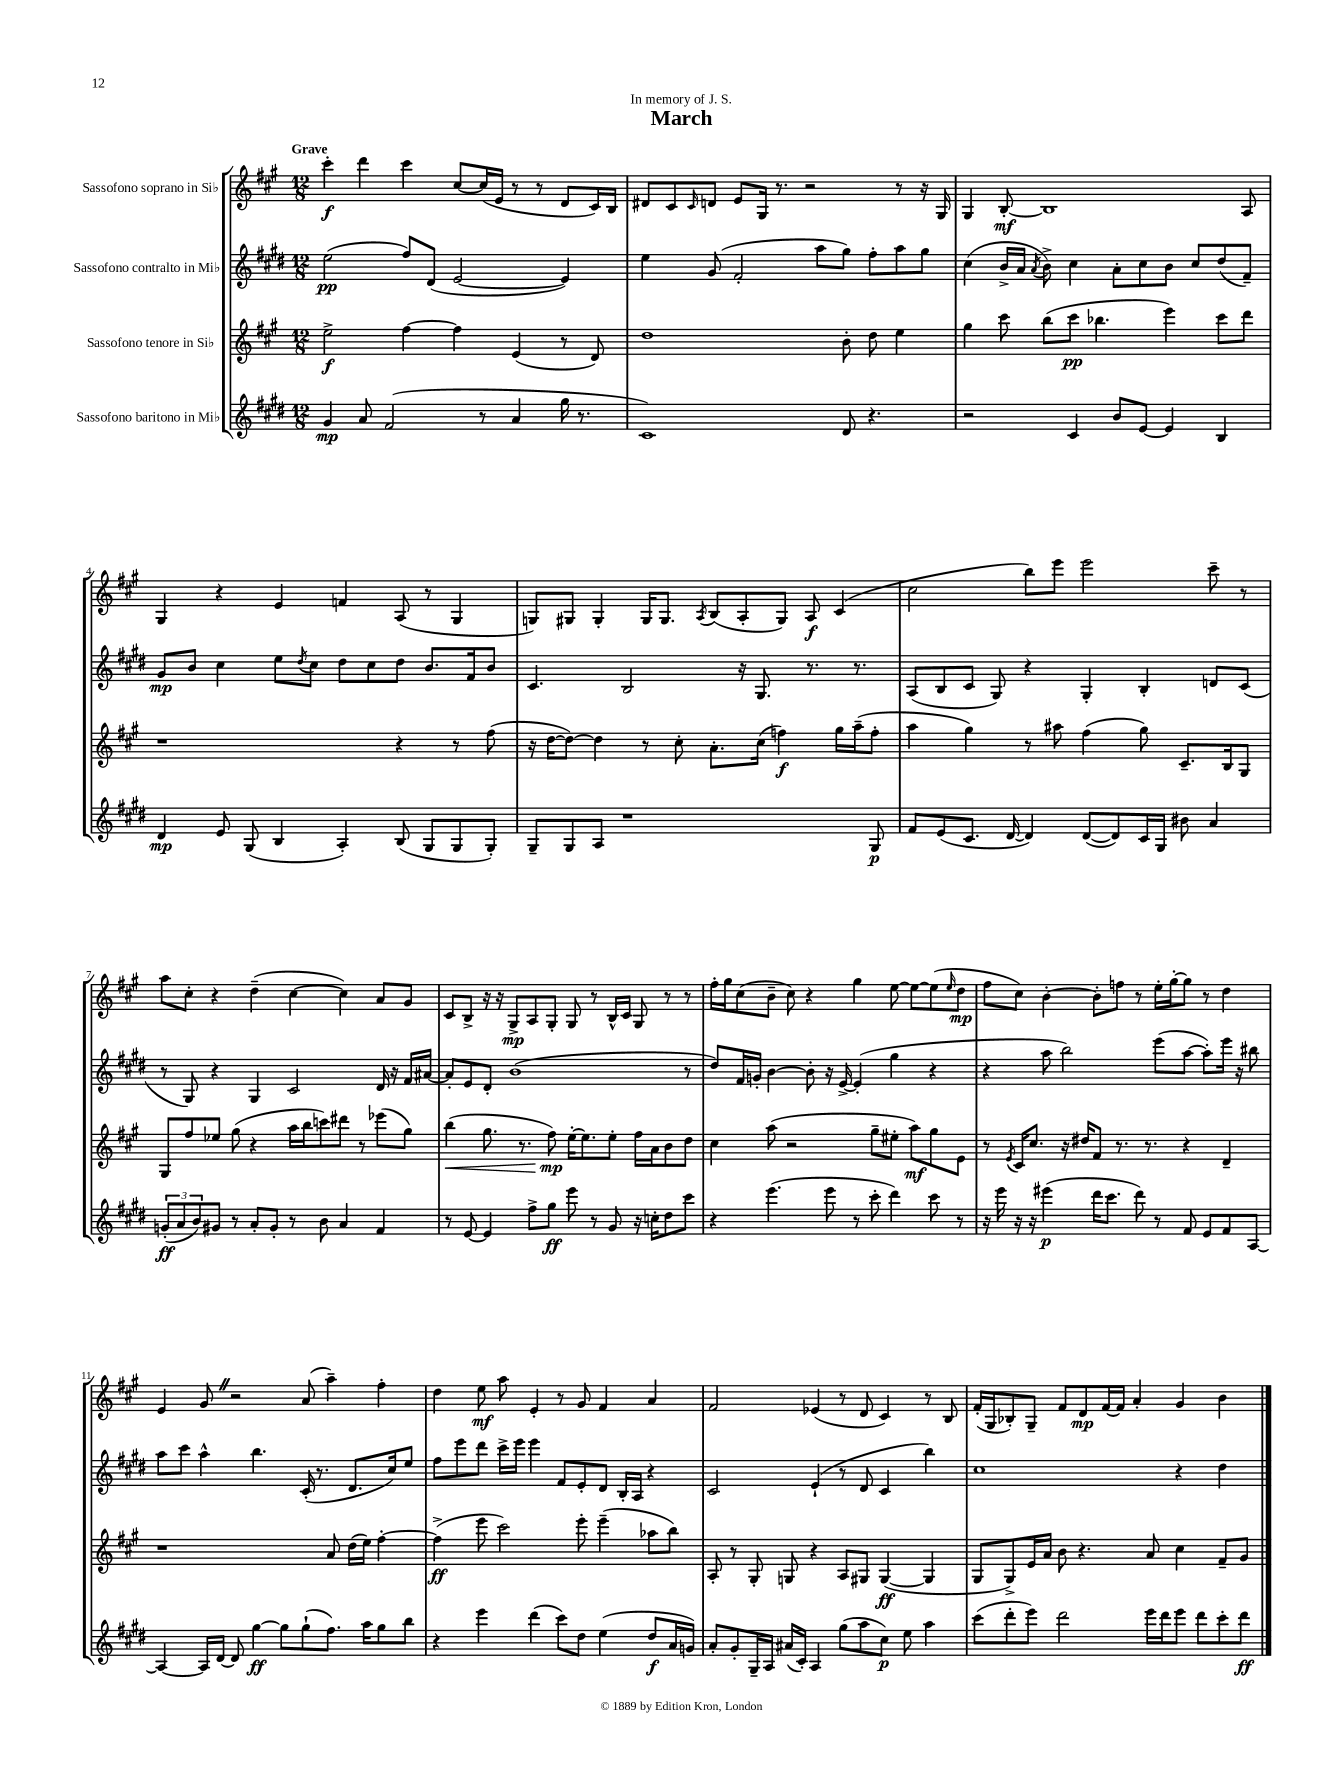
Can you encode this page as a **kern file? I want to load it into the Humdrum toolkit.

**kern	**kern	**kern	**kern
*staff4	*staff3	*staff2	*staff1
*clefG2	*clefG2	*clefG2	*clefG2
*k[f#c#g#d#]	*k[f#c#g#]	*k[f#c#g#d#]	*k[f#c#g#]
*M12/8	*M12/8	*M12/8	*M12/8
4g#/	2ee^\	(2ee\	4ccc#'\
8a/	.	.	4ddd\
(2f#/	.	.	.
.	[4ff#\	8ff#/L)	4ccc#\
.	.	(8d#/J	.
.	4ff#\]	[2e/	[8cc#/L
8r	.	.	(16cc#/]L
.	.	.	16e/JJ
4a/	(4e/	.	8r
.	.	.	8r
16gg#\	8r	4e/])	8d/L
8.r	.	.	.
.	8d/)	.	16c#/L)
.	.	.	16B/JJ
=	=	=	=
1c#)	1dd	4ee\	8d#/L
.	.	.	8c#/
.	.	.	16qqc#/
.	.	(8g#/	8d/J
.	.	2f#'/	8e/L
.	.	.	16G#/Jk
.	.	.	8.r
.	.	.	2r
.	.	8aa\L	.
8d#/	8b'\	8gg#\J)	.
4.r	8dd\	8ff#'\L	.
.	4ee\	8aa\	8r
.	.	8gg#\J	16r
.	.	.	16G#/
=	=	=	=
2r	4gg#\	(4cc#\	4G#/
.	8ccc#\	16b^/LL	[8B'/
.	.	16a/JJ	.
.	.	8qa/	.
.	(8bb\L	8b^\)	1B]
4c#/	8ccc#\J	4cc#\	.
.	4.bb-\	.	.
8b/L	.	8a'\L	.
[8e/J	.	8cc#\	.
4e/]	4eee\)	8b\J	.
.	.	8cc#/L	.
4B/	8ccc#\L	(8dd#/	.
.	8ddd\J	8f#~/J)	8A/
=	=	=	=
4d#/	1r	8g#/L	4G#/
.	.	8b/J	.
8e/	.	4cc#\	4r
(8G#/	.	.	.
4B/	.	8ee\L	4e/
.	.	8qdd#/	.
.	.	8cc#\J	.
4A'/)	.	8dd#\L	4f/
.	.	8cc#\	.
(8B/	4r	8dd#\J	(8A/
8G#/L	.	8.b/L	8r
8G#/	8r	.	4G#/
.	.	16f#/k	.
8G#'/J)	(8ff#\	8b/J	.
=	=	=	=
8G#~/L	16r	4.c#/	8G/L)
.	[16dd\LK	.	.
8G#/	8dd\_J)	.	8G#/J
8A/J	4dd\]	.	4G#'/
1r	.	2B/	.
.	8r	.	16G#/LK
.	.	.	8.G#/J
.	8cc#'\	.	.
.	.	.	8qA/
.	8.a'\L	.	(8B/L
.	.	16r	8A'/
.	(16cc#\Jk	8.G#/	.
.	4ff\)	.	8G#/J)
.	.	8.r	8A/
.	16gg#\LL	.	(4c#/
.	(16aa~\J	8.r	.
8G#/	8ff'\J	.	.
=	=	=	=
8f#/L	4aa\	(8A/L	2cc#\
(8e/	.	8B/	.
8.c#/J	4gg#\)	8c#/J	.
.	.	8G#/)	.
[16d#/	.	.	.
4d#/])	8r	4r	8bb\L)
.	8aa#\	.	8eee\J
([8d#/L	(4ff#\	4G#'/	2eee\
8d#/])	.	.	.
16c#/L	8gg#\)	4B'/	.
16G#/JJ	.	.	.
8b#\	8.c#~/L	.	.
4a/	.	8d/L	8ccc#~\
.	16B/k	.	.
.	8G#/J	(8c#/J	8r
=	=	=	=
(12g'/L	8G#/L	8r	8aa\L
12a/	.	.	.
.	8ff#/	8G#/)	8cc#'\J
12b/)	.	.	.
8g#/J	8ee-/J	4r	4r
8r	(8gg#\	.	.
8a'/L	4r	4G#/	(4dd~\
8g#'/J	.	.	.
8r	16aa\LL	2c#/	[4cc#\
.	16bb\J	.	.
8b\	8ccc\)	.	.
4a/	8ddd#\J	.	4cc#\])
.	8r	.	.
4f#/	(8eee-\L	16d#/	8a/L
.	.	16r	.
.	8gg#\J)	16f#/LL	8g#/J
.	.	[16a#/JJ	.
=	=	=	=
8r	(4bb\	8a#'/]L	8c#/L
[8e/	.	8e/	8B^/J
4e/]	8.gg#\	8d#'/J	16r
.	.	.	16r
.	.	(1b	8G#^/L
.	8.r	.	.
8ff#^\L	.	.	8A/
8gg#\J	8ff#\)	.	8G#'/J
8eee\	[16ee'\LK	.	8G#/
.	8.ee\]	.	.
8r	.	.	8r
8g#/	8ee'\J	.	16B^^/LL
.	.	.	16c#/JJ
16r	16ff#\LL	.	8G#/
16cc'\LK	16a\J	.	.
8dd#\	8b\	.	8r
8ccc#\J	8dd\J	8r	8r
=	=	=	=
4r	4cc#\	8dd#/L)	16ff#'\LL
.	.	.	16gg#\J
.	.	16f#/L	(8cc#\
.	.	16g'/JJ	.
(4.eee\	(8aa\	[4b\	8b~\J
.	2r	.	8cc#\)
.	.	8b'\]	4r
8eee\	.	16r	.
.	.	[16e^/	.
8r	.	(4e'/]	4gg#\
8ccc#'\	8gg#~\L	.	.
4ddd#\)	8ee#'\J	4gg#\	[8ee\
.	8aa\L)	.	8ee\_L
8ccc#\	8gg#\	4r	(8ee\]
.	.	.	16qqee/
8r	8e\J	.	8dd\J
=	=	=	=
16r	8r	4r	8ff#\L
16eee\	.	.	.
.	8qe/	.	.
16r	16c#/LK	.	8cc#\J)
16r	8.cc#/J	.	.
(4eee#\	.	8aa\	[4b'\
.	16r	2bb\)	.
.	16dd#/LK	.	.
16ddd#\LK	8f#/J	.	8b'\]L
8.ccc#\J	.	.	.
.	8.r	.	8ff\J
8ddd#\)	.	.	8r
.	8.r	.	.
8r	.	(8eee\L	16ee'\LL
.	.	.	[16gg#'\J
8f#/	4r	[8aa\J	8gg#\]J
8e/L	.	8aa'\]L)	8r
8f#/	4d~/	16eee\Jk	4dd\
.	.	16r	.
[8A/J	.	8bb#\	.
=	=	=	=
4A/_	1r	8aa\L	4e/
.	.	8ccc#\J	.
16A/]LL	.	4aa^^\	8g#/
[16d#/JJ	.	.	.
8d#/]	.	.	2r
[4gg#\	.	4.bb\	.
8gg#\]L	.	.	.
(8gg#`\	.	(16c#'/	(8a/
.	.	8.r	.
8.ff#\J)	8a/	.	4aa~\)
.	(16dd\LL	8.d#/L	.
16aa\LK	16ee\JJ)	.	.
8gg#\	[4ff#'\	.	4ff#'\
.	.	16cc#/k)	.
8bb\J	.	8ee/J	.
=	=	=	=
4r	(4ff#^\]	8ff#\L	4dd\
.	.	8eee\	.
4eee\	8eee\	8ddd#\J	8ee\
.	2ccc#\)	16ccc#^\LL	8aa\
.	.	16eee\JJ	.
(4ddd#\	.	4eee\	4e'/
8ccc#\L)	.	8f#/L	8r
8dd#\J	8eee'\	8e'/	8g#/
(4ee\	(4eee~\	8d#/J	4f#/
.	.	16B'/LL	.
.	.	16A/JJ	.
8dd#/L	8aa-\L	4r	4a/
16a/L	8bb\J)	.	.
16g/JJ)	.	.	.
=	=	=	=
8a'/L	8A'/	2c#/	2f#/
8g#'/	8r	.	.
16G#~/L	8G#'/	.	.
16A/JJ	.	.	.
(16a#/LL	8G/	.	.
16c#'/JJ)	.	.	.
4A/	4r	(4e`/	(4e-/
(8gg#\L	8A/L	8r	8r
8aa\	8G#/J	8d#/	8d/
8cc#\J)	([4G#/	4c#/	4c#/)
8ee\	.	.	.
4aa\	4G#/]	4bb\)	8r
.	.	.	8B/
=	=	=	=
(8ccc#\L	8G#/L	1cc#	(16f#'/LL
.	.	.	16G#/J
8ddd#'\	8G#^/)	.	8B-'/)
8eee\J)	16e/L	.	8G#~/J
.	16a/JJ	.	.
2ddd#\	8b\	.	8f#/L
.	4.r	.	8d/
.	.	.	[16f#/L
.	.	.	16f#/]JJ
.	.	.	4a'/
16eee\LL	8a/	.	.
16ddd#\J	.	.	.
8eee\J	4cc#\	4r	4g#/
8ddd#\L	.	.	.
8ccc#'\	8f#~/L	4dd#\	4b\
8ddd#\J	8g#/J	.	.
==	==	==	==
*-	*-	*-	*-
